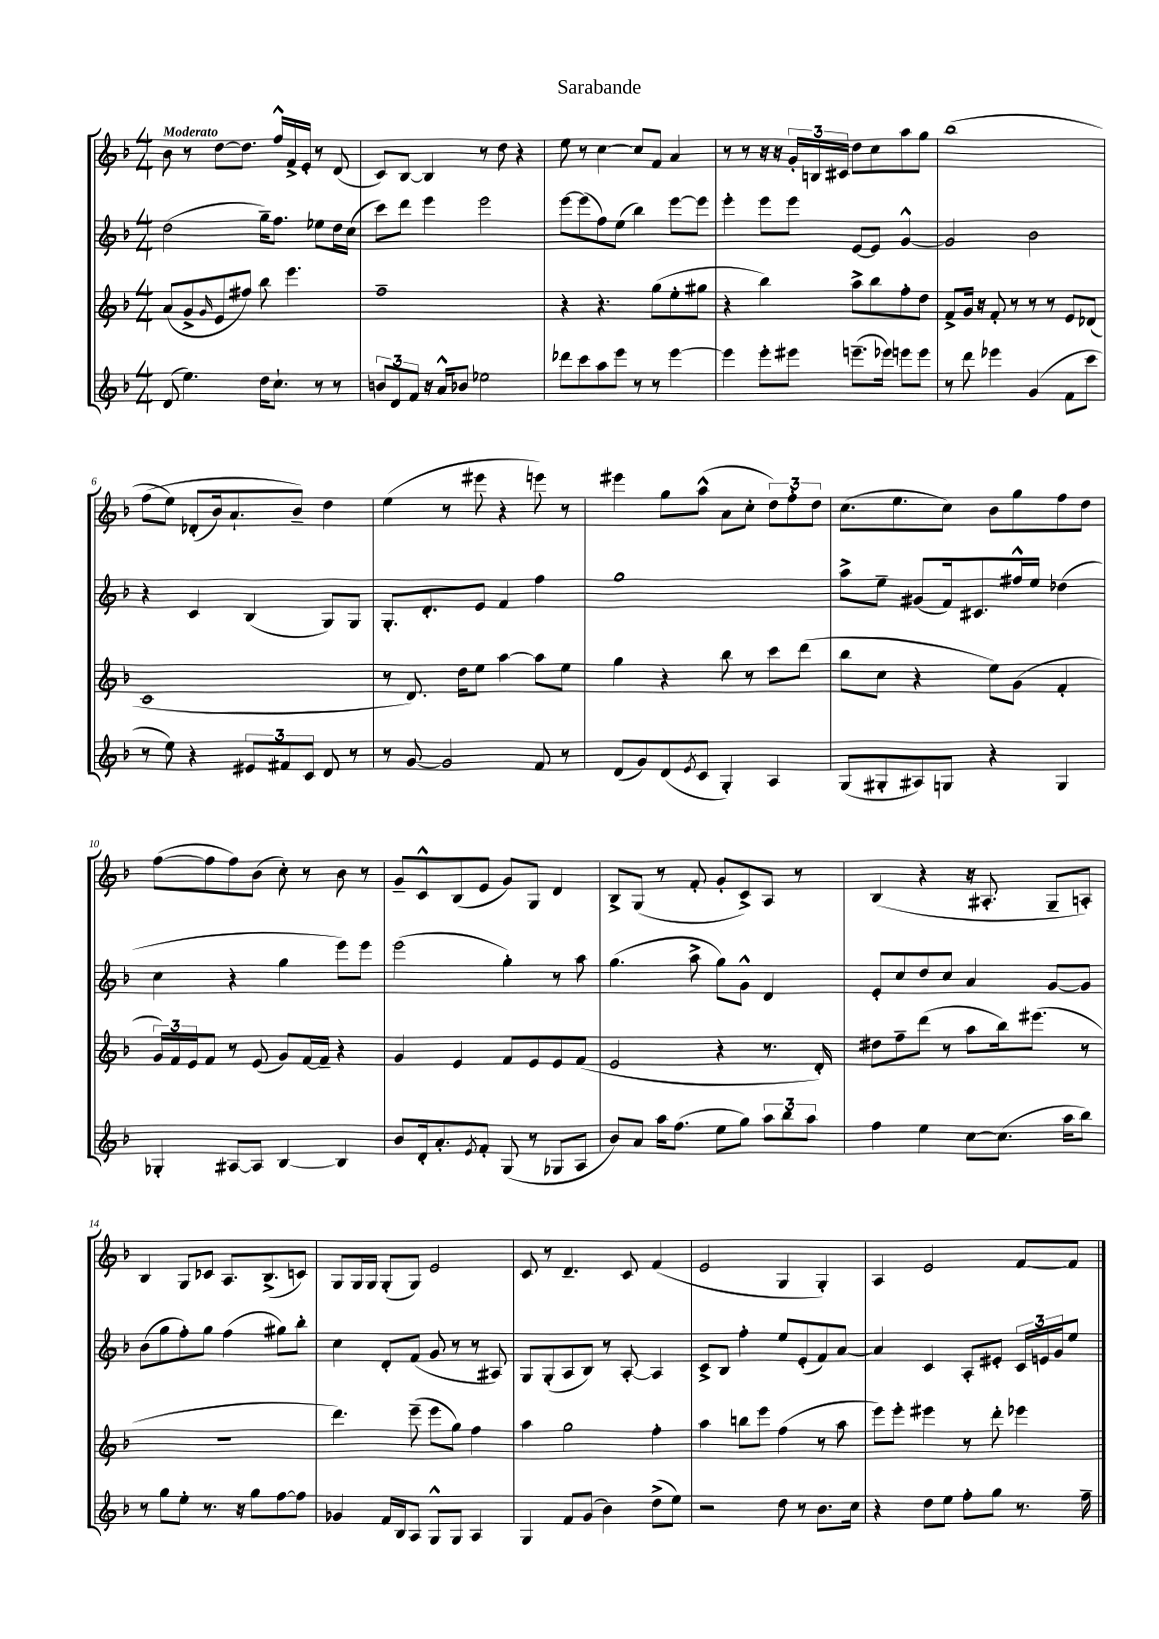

**kern	**kern	**kern	**kern
*staff4	*staff3	*staff2	*staff1
*clefG2	*clefG2	*clefG2	*clefG2
*k[b-]	*k[b-]	*k[b-]	*k[b-]
*M4/4	*M4/4	*M4/4	*M4/4
(8d	(8a	(2dd	8b-
4.ee)	8g^	.	8r
.	16qqg	.	.
.	8e	.	[8dd
.	8ff#)	.	8.dd]
16dd	8bb-	16gg~)	.
8.cc`	.	8.ff	16ff^^
.	4.eee	.	16f^
.	.	.	16e'
8r	.	8ee-	8r
8r	.	16dd	(8d
.	.	(16cc	.
=	=	=	=
12b	1ff~	8ccc)	8c)
12d	.	.	.
.	.	8ddd	[8B-
12f	.	.	.
16r	.	4eee	4B-]
16a^^	.	.	.
8b-	.	.	.
2ee-	.	2eee	8r
.	.	.	8dd
.	.	.	4r
=	=	=	=
8ddd-	4r	[8eee	8ee
8ccc	.	(8eee]	8r
8aa	4.r	8ff)	[4cc
8eee	.	(8ee	.
8r	.	4bb-)	8cc]
8r	(8gg	.	8f
[4eee	8ee'	[8eee	4a
.	8gg#	8eee]	.
=	=	=	=
4eee]	4r	4eee'	8r
.	.	.	8r
8eee'	4bb-)	8eee	16r
.	.	.	16r
8eee#	.	8eee	24g'
.	.	.	24B
.	.	.	24c#
(8.eee~	8aa^	[8e	8dd
.	8bb-	8e]	8cc
16eee-)	.	.	.
8eee	8ff'	[4g^^	8aa
8eee	8dd	.	8gg
=	=	=	=
8r	8f^	2g]	(1bb-
8ddd	16g	.	.
.	16r	.	.
4eee-	8f'	.	.
.	8r	.	.
(4g	8r	2b-	.
.	8r	.	.
8f	8e	.	.
8ccc	(8d-	.	.
=	=	=	=
8r	1c	4r	&(8ff
8ee)	.	.	8ee)
4r	.	4c	(8d-'
.	.	.	16b-)
.	.	.	8.a`
12e#	.	(4B-	.
12f#	.	.	.
.	.	.	8b-~&)
12c	.	.	.
8d	.	8G)	4dd
8r	.	8G	.
=	=	=	=
8r	8r	8.G'	(4ee
[8g	8.d)	.	.
.	.	8.d'	.
2g]	.	.	8r
.	16dd	.	.
.	8ee	8e	8eee#
.	[4aa	4f	4r
8f	8aa]	4ff	8eee)
8r	8ee	.	8r
=	=	=	=
(8d	4gg	1gg	4eee#
8g)	.	.	.
(8d	4r	.	8gg
8qe	.	.	.
8c	.	.	(8aa^^
4G')	8bb-	.	8a
.	8r	.	8cc'
4A	8ccc	.	12dd)
.	.	.	12ff'
.	(8ddd	.	.
.	.	.	12dd
=	=	=	=
(8G	8bb-	8aa^	(8.cc
8G#'	8cc	8ee~	.
.	.	.	8.ee
8A#)	4r	(8g#	.
8G	.	16f)	8cc)
.	.	8.c#	.
4r	8ee)	.	8b-
.	(8g	16ff#^^	8gg
.	.	16ee	.
4G	4f'	(4dd-	8ff
.	.	.	8dd
=	=	=	=
4G-'	24g)	4cc	([8ff
.	24f	.	.
.	24e	.	.
.	8f	.	8ff]
[8A#	8r	4r	8ff)
8A#]	(8e	.	(8b-
[4B-	8g)	4gg	8cc')
.	[16f	.	8r
.	16f~]	.	.
4B-]	4r	8eee)	8b-
.	.	8eee	8r
=	=	=	=
8b-	4g	(2eee	8g~
16d'	.	.	8c^^
8.a'	.	.	.
.	4e	.	(8B-
8qe	.	.	.
8f'	.	.	8e
(8G	8f	4gg')	8g)
8r	8e	.	8G
8G-	8e	8r	4d
8A	(8f	8aa	.
=	=	=	=
8b-)	2e	(4.gg	8B-^
8a	.	.	(8G
16aa	.	.	8r
(8.ff	.	.	.
.	.	8aa^	8f'
8ee	4r	8gg)	8g'
8gg)	.	8g^^	8c^)
12aa	8.r	4d	8A
12bb-	.	.	.
.	.	.	8r
12aa	.	.	.
.	16d')	.	.
=	=	=	=
4ff	8dd#	8e'	(4B-
.	8ff~	8cc	.
4ee	(8ddd	8dd	4r
.	8r	8cc	.
[8cc	8aa	4a	16r
.	.	.	8.A#'
(8.cc]	16bb-)	.	.
.	(8.eee#	.	.
.	.	[8g	8G~
16aa	.	.	.
8bb-)	8r	8g]	8A')
=	=	=	=
8r	1r	(8b-	4B-
8gg	.	8gg	.
8ee'	.	8ff')	8G
8.r	.	8gg	8c-
.	.	(4ff	8.A
16r	.	.	.
8gg	.	.	.
.	.	.	(8.B-^
[8ff	.	8gg#)	.
8ff]	.	8bb-'	8c)
=	=	=	=
4g-	4.ddd)	4cc	8G
.	.	.	16G
.	.	.	16G
16f	.	8d'	(8G'
16B-	.	.	.
8A	(8eee~	(8f	8G)
8G^^	8eee	8g	2e
8G	8gg)	8r	.
4A	4ff	8r	.
.	.	8A#)	.
=	=	=	=
4G	4aa	8G	8c
.	.	(8G'	8r
8f	2gg	8A	4.d~
(8g	.	8B-)	.
4b-)	.	8r	.
.	.	[8A'	8c
(8dd^	4ff'	4A]	(4f
8ee)	.	.	.
=	=	=	=
2r	4aa	8c^	2e
.	.	8B-	.
.	8bb	4ff'	.
.	8eee	.	.
8dd	(4ff	8ee	4G
8r	.	(8e'	.
8.b-	8r	8f)	4G')
.	8aa	[8a	.
16cc	.	.	.
=	=	=	=
4r	8eee)	4a]	4A
.	8eee'	.	.
8dd	4eee#	4c	2e
8ee	.	.	.
8ff'	8r	8A'	.
8gg	8ddd'	8e#'	.
8.r	4eee-	24c	[8f
.	.	24e	.
.	.	24g	.
.	.	8ee	8f]
16ff~	.	.	.
==	==	==	==
*-	*-	*-	*-
